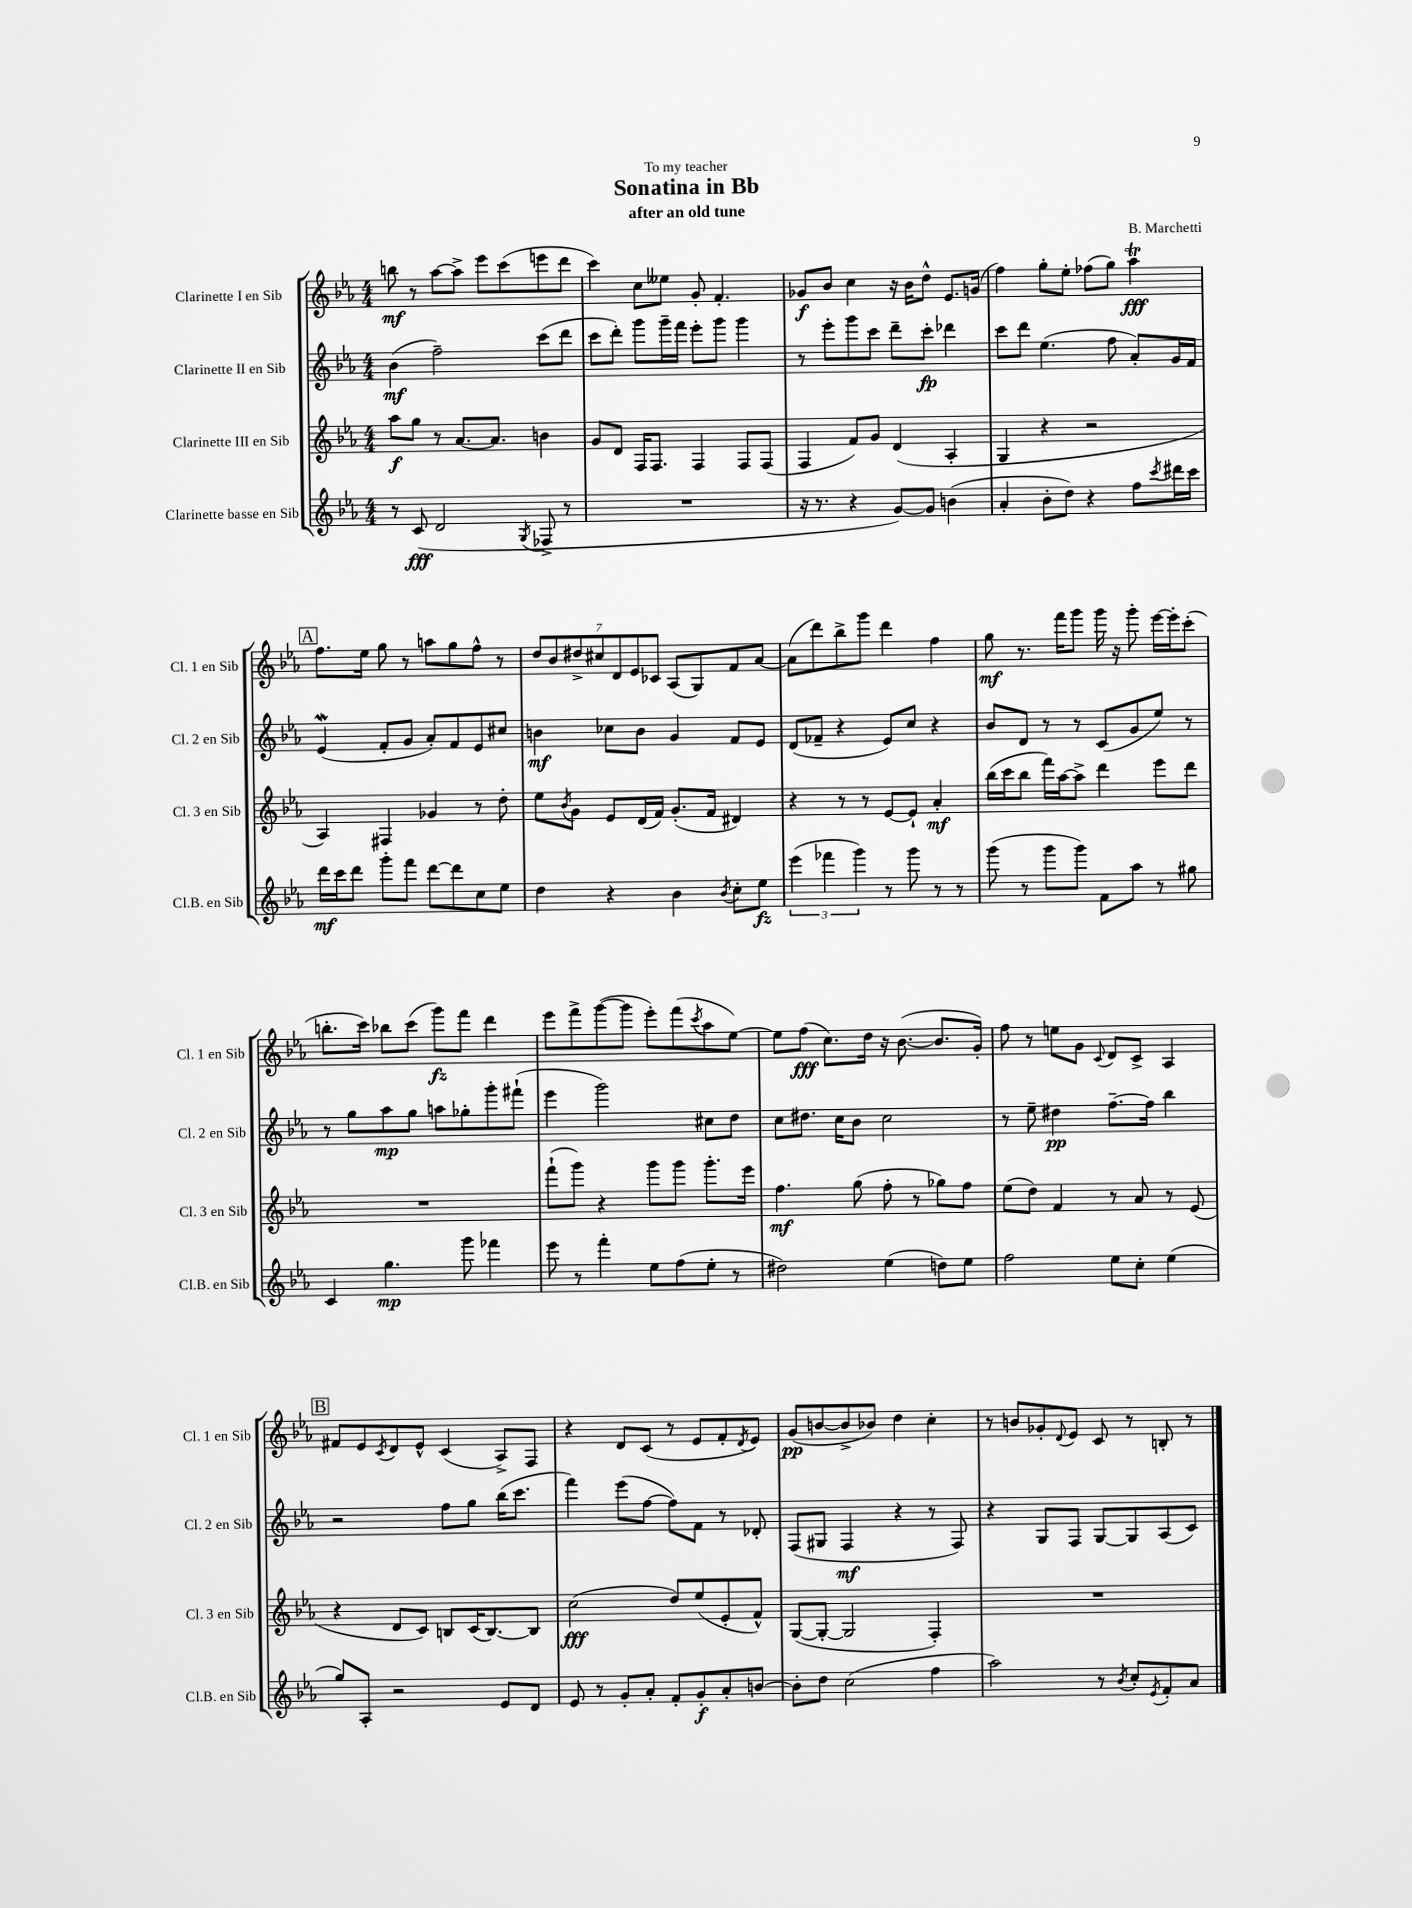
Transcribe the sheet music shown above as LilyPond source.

\header { title = "Sonatina in Bb" composer = "B. Marchetti" subtitle = "after an old tune" dedication = "To my teacher" }
<<
\new StaffGroup <<
\new Staff = "s0" \with { instrumentName = "Clarinette I en Sib" shortInstrumentName = "Cl. 1 en Sib" } {
    \clef treble \key ees \major \numericTimeSignature \time 4/4
    b''8\mf r8 aes''8~ aes''8-> ees'''8 c'''8( e'''8 d'''8 |
    c'''4) c''8 eeses''8 g'8-. f'4.-. |
    ges'8\f bes'8 c''4 r16 bes'16 d''8-^ ees'8. g'16( |
    f''4) g''8-. ees''8-. fes''8( g''8) aes''4\trill\fff |
    \mark \markup { \box "A" } f''8. ees''16 g''8 r8 a''8 g''8 f''8-^ r8 |
    \tuplet 7/4 { d''8 bes'8 dis''8-> cis''8 d'8 ees'8 ces'8 } aes8( g8) f'8 aes'8~ |
    aes'8( d'''8) bes''8-> g'''8 d'''4 f''4 |
    g''8\mf r8. f'''16 g'''8 g'''16 r16 g'''8-. ees'''16~ ees'''16-. c'''8-.( |
    b''8.-. c'''16) bes''8 c'''8( g'''8\fz) f'''8 d'''4 |
    ees'''8 f'''8-> g'''8~( g'''8 ees'''8-.) f'''8( \acciaccatura { c'''8 } aes''8 ees''8~) |
    ees''8 f''8\fff( c''8.) d''16 r16 bes'8.~( bes'8. g'16-.) |
    f''8 r8 e''8 g'8 \appoggiatura { c'8 } d'8 c'8-> aes4 |
    \mark \markup { \box "B" } fis'8 ees'8 \acciaccatura { c'8 } d'8 ees'8-^ c'4( aes8->) f8 |
    r4 d'8 c'8( r8 ees'8 f'8-. \acciaccatura { d'8 } ees'8) |
    g'8\pp( b'8~ b'8-> bes'8) d''4 c''4-. |
    r8 b'8 ges'8-. \appoggiatura { d'8 } ees'8 c'8 r8 b8-. r8 \bar "|." |
}
\new Staff = "s1" \with { instrumentName = "Clarinette II en Sib" shortInstrumentName = "Cl. 2 en Sib" } {
    \clef treble \key ees \major \numericTimeSignature \time 4/4
    bes'4\mf( f''2--) c'''8( d'''8 |
    c'''8 d'''8-.) g'''8 g'''16-- f'''16 ees'''8-. g'''8 g'''4 |
    r8 ees'''8-. g'''8 c'''8 d'''8-- c'''8-.\fp des'''4 |
    c'''8 d'''8 ees''4.( f''8 aes'8-.) g'16 f'16 |
    \mark \markup { \box "A" } ees'4\mordent( f'8-. g'8 aes'8-.) f'8 ees'8 cis''8 |
    b'4\mf ces''8 b'8 g'4 f'8 ees'8 |
    d'8( fes'8-- r4 ees'8) c''8 r4 |
    bes'8 d'8 r8 r8 c'8( g'8 ees''8) r8 |
    r8 g''8 aes''8\mp g''8 a''8 ges''8-. g'''8-. fis'''8-!( |
    ees'''4 g'''2) cis''8 d''8 |
    c''8 dis''8. c''16 bes'8 c''2 |
    r8 ees''8-- dis''4\pp f''8.~-- f''16 bes''4 |
    \mark \markup { \box "B" } r2 f''8 g''8 bes''16( c'''8. |
    f'''4) ees'''8( f''8~ f''8) f'8 r8 des'8-. |
    f8( gis8 f4\mf r4 r8 f8) |
    r4 g8 f8 g8~ g8 aes8( c'8) \bar "|." |
}
\new Staff = "s2" \with { instrumentName = "Clarinette III en Sib" shortInstrumentName = "Cl. 3 en Sib" } {
    \clef treble \key ees \major \numericTimeSignature \time 4/4
    aes''8\f g''8 r8 aes'8.~ aes'8. b'4 |
    g'8 d'8 f16 f8. f4 f8 f8( |
    f4 f'8) g'8 d'4( aes4-. |
    g4 r4 r2 |
    \mark \markup { \box "A" } aes4) fis4 ges'4 r8 d''8-. |
    ees''8 \acciaccatura { bes'8 } g'8 ees'8 d'16( f'16) g'8.-.( f'16 dis'4) |
    r4 r8 r8 ees'8~ ees'8-! aes'4-.\mf |
    bes''16( c'''16 bes''8 f'''16) aes''16~ aes''8-> d'''4 ees'''8 d'''8 |
    R1 |
    f'''8-!( g'''8) r4 g'''8 g'''8 g'''8.-. ees'''16 |
    f''4.\mf g''8( f''8-. r8 ges''8) f''8 |
    ees''8( d''8) f'4 r8 aes'8 r8 ees'8( |
    \mark \markup { \box "B" } r4 d'8 c'8) b8 c'16( b8.~) b8 |
    c''2\fff( d''8) ees''8( ees'8-. f'8-^) |
    g8~( g8~-. g2 f4-.) |
    R1 \bar "|." |
}
\new Staff = "s3" \with { instrumentName = "Clarinette basse en Sib" shortInstrumentName = "Cl.B. en Sib" } {
    \clef treble \key ees \major \numericTimeSignature \time 4/4
    r8 c'8\fff( d'2 \acciaccatura { g8 } fes8-> r8 |
    R1 |
    r16 r8. r4 g'8~) g'8 b'4( |
    aes'4-. bes'8-. d''8) r4 f''8 \acciaccatura { c'''8 } dis'''16 c'''16 |
    \mark \markup { \box "A" } d'''16\mf c'''16 d'''8 g'''8-. f'''8 d'''8~ d'''8 c''8 ees''8 |
    d''4 r4 bes'4 \acciaccatura { bes'8 } c''8-. ees''8\fz |
    \tuplet 3/2 { ees'''4( fes'''4 g'''4) } r8 g'''8 r8 r8 |
    g'''8( r8 g'''8 g'''8) f'8 aes''8 r8 gis''8 |
    c'4 g''4.\mp g'''8 fes'''4 |
    ees'''8 r8 f'''4-. ees''8 f''8( ees''8-. r8 |
    dis''2) ees''4( d''8) ees''8 |
    f''2 ees''8 c''8-. ees''4( |
    \mark \markup { \box "B" } g''8) aes8-. r2 ees'8 d'8 |
    ees'8 r8 g'8-. aes'8-. f'8-. g'8-.\f aes'8-. b'8~ |
    b'8-. d''8 c''2( f''4 |
    aes''2) r8 \acciaccatura { bes'8 } c''8-. \acciaccatura { ees'8 } f'8-. aes'8 \bar "|." |
}
>>
>>
\layout { \context { \Score \remove "Bar_number_engraver" } }
